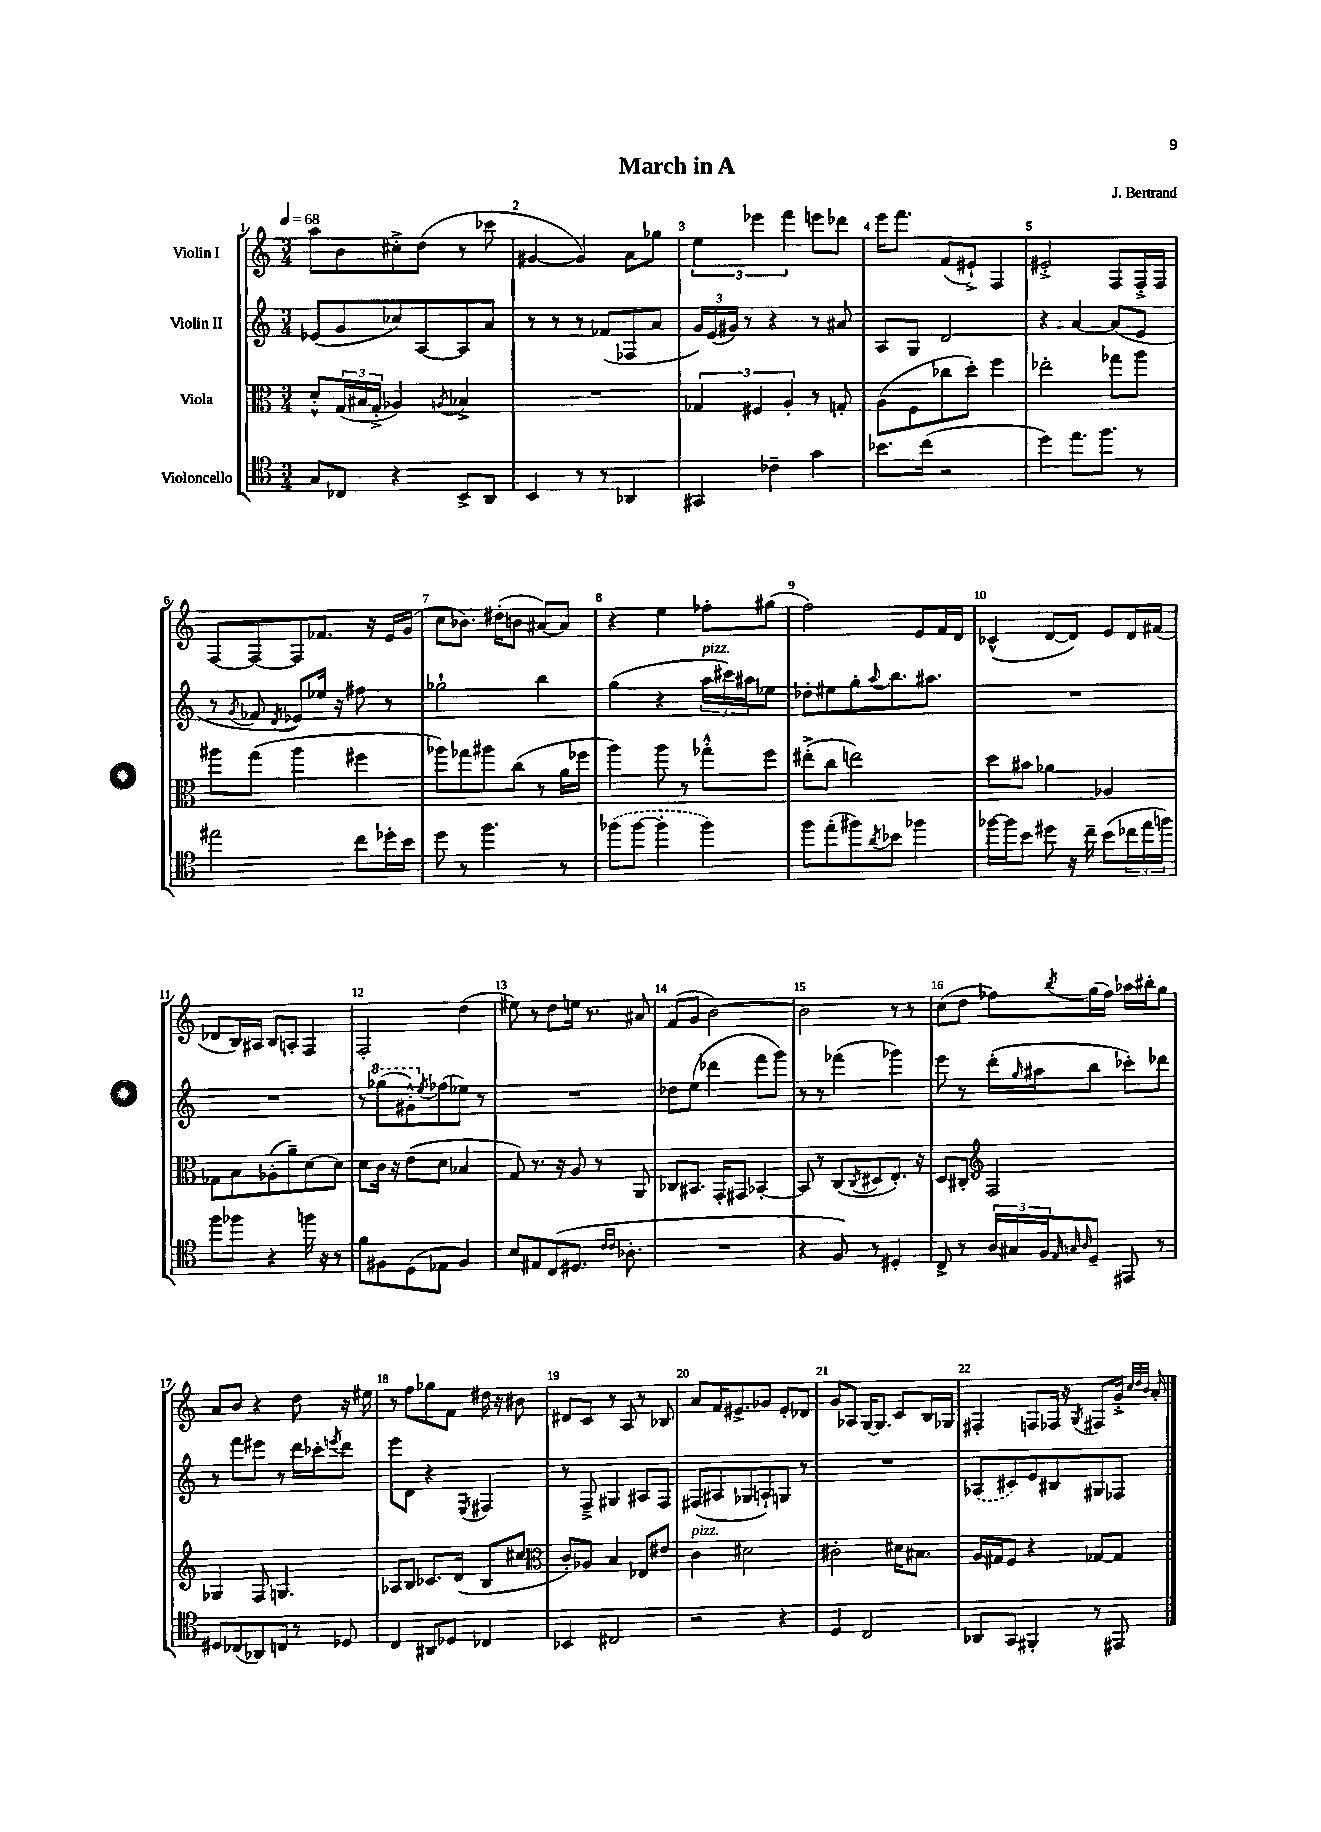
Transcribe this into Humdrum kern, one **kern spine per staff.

**kern	**kern	**kern	**kern
*part4	*part3	*part2	*part1
*staff4	*staff3	*staff2	*staff1
*I"Violoncello	*I"Viola	*I"Violin II	*I"Violin I
*clefC4	*clefC3	*clefG2	*clefG2
*k[]	*k[]	*k[]	*k[]
*M3/4	*M3/4	*M3/4	*M3/4
*MM68	*MM68	*MM68	*MM68
=1	=1	=1	=1
8G/L	8d'^^/L	(8e-X/L	8aa\L
8C-X/J	(24G/L	8g/	8b\
.	24B#X/	.	.
.	24G'^/JJ	.	.
4r	4A-X/)	8cc-X/)	8cc#X'^\
.	.	[8A/	(8dd\J
.	8qAn/	.	.
8BB^/L	4B-X^/	8A/]	8r
8AA/J	.	8a/J	8ccc-X\
=2	=2	=2	=2
4BB/	2.r	8r	[4g#X/
.	.	8r	.
8r	.	8r	4g#/])
8r	.	(8f-X/L	.
4AA-X/	.	8F-X/	8a\L
.	.	8a/J	8gg-X\J
=3	=3	=3	=3
4GG#X/	6G-X/	24g/LL)	6ee\
.	.	(24e/	.
.	.	24g#X/JJ)	.
.	.	8r	.
.	6F#X/	.	6eee-X\
4c-X~\	.	4r	.
.	6A'/	.	6fff\
4g\	8r	8r	8eeen\L
.	8Gn'/	8a#X/	8ddd-X\J
=4	=4	=4	=4
8.b-X\L	(8A\L	8A/L	16eee\KL
.	.	.	8.fff\J
.	8F\	8G/J	.
(16cc\Jk	.	.	.
2r	8cc-X\	2d/	(8f/L
.	8dd'\J)	.	8e#X`^/J)
.	4ff\	.	4F/
=5	=5	=5	=5
4dd\)	2ee-X'\	4r	2e#X'^/
8.ee\L	.	[4a/	.
8.ff\J	.	.	.
.	8gg-X\L	(8a/L]	8F/L
8r	8aa\J	8e/J	16F'^/L
.	.	.	16F/JJ
!!LO:LB:g=z
=6	=6	=6	=6
2ee#X\	8aa#X\L	8r	[8F/L
.	.	8qg/	.
.	(8gg\J	8f-X/	8F/_
.	.	8qd/	.
.	4aa#\	8e-X/L)	8F/]
.	.	16ee-X/Jk	8.f-X/J
.	.	16r	.
8cc\L	4ff#X\	8ff#X\	.
.	.	.	16r
16dd-X'\L	.	8r	16e/LL
16b\JJ	.	.	(16g/JJ
=7	=7	=7	=7
8dd\	8aa-X\L)	2gg-X`\	8cc\L
8r	8gg-X\	.	8.b-X\J)
4.ff\	8aa#X\	.	.
.	.	.	(16dd#X'\KL
.	(8cc\J	.	8bn\J
.	8r	4bb\	[8a#X/L)
8r	16a\LL	.	8a#/J]
.	16ff-X\JJ	.	.
=8	=8	=8	=8
(8ff-X\L	4aa\)	(4gg\	4r
[8ff-\J	.	.	.
4ff-'\]	8aa\	4r	4ee\
.	8r	.	.
!	!	!LO:TX:a:i:t=pizz.	!
4ff-\)	8gg-X'^^\L	24aa\LL	8ff-X'\L
.	.	24ccc#X\)	.
.	.	24aa#X\J	.
.	8ff\J	8ee-X\J	(8gg#X\J
=9	=9	=9	=9
8ff\L	(8ee#X'^\L	8dd-X'\L	2ff\)
(8ee'\	8cc\J	8ee#X\	.
8ff#X\)	2een\)	8gg'\	.
8qa/	.	8qqaa/	.
8b-X\J	.	8.bb\	.
4ff-X\	.	.	8e/L
.	.	8.aa#X\J	.
.	.	.	16f/L
.	.	.	16d/JJ
=10	=10	=10	=10
[16ff-X\LL	8dd\L	2.r	(4c-X^^/
16ff-\J]	.	.	.
8b\J	8b#X\J	.	.
8dd#X\	4a-X\	.	[8d/L
16r	.	.	8d/J])
16cc~\	.	.	.
(8b\L	4A-X/	.	8e/L
24cc-X\L	.	.	16d/L
24ee\	.	.	.
.	.	.	(16f#X/JJ
24ffn\JJ)	.	.	.
!!LO:LB:g=z
=11	=11	=11	=11
8ff\L	8G-X\L	2.r	8d-X/L
8ff-X\J	8B\	.	16B/L)
.	.	.	16A#X/JJ
4r	(8A-X'\	.	8B/L
.	8a~\)	.	8An'/J
16ffn\	[8d\	.	4F/
16r	.	.	.
8r	8d\J]	.	.
=12	=12	=12	=12
8f\L	8d\L	8r	2F'/
*	*	*8va	*
8F#X\	16c\Jk	(8ggg-X\L	.
.	16r	.	.
(8D\	(8e\L	8gg#X'^^\)	.
*	*	*X8va	*
.	.	8qee/	.
8E-X\J	8d\J	(8ff-X\	.
4F#/)	4B-X/	8ee-X\J)	(4dd\
.	.	8r	.
=13	=13	=13	=13
8B/L	8G/)	2.r	8ee#X\)
8E#X/	8.r	.	8r
(8C/	.	.	8dd\L
.	16r	.	.
8.D#X/J	8A/	.	16een\Jk
.	.	.	8.r
.	8r	.	.
16qqc/LL	.	.	.
16qqc/JJ	.	.	.
8.A-X'\	.	.	.
.	8AA/	.	8a#X/
=14	=14	=14	=14
2.r	8C-X/L	8dd-X\L	(8f/L
.	8.BB#X/J	(8ee\J	8g/J
.	.	4ddd-X\	[2b\)
.	16GG'/KL	.	.
.	8GG#X/J	.	.
.	[4BB-X'/	8fff\L	.
.	.	8ggg\J)	.
=15	=15	=15	=15
4r	8BB-/]	8r	2b\]
.	8r	8r	.
8F/)	(8C/L	(4fff-X\	.
.	8qC/	.	.
8r	8D#X/	.	.
4D#X'/	8.E'/J)	4ggg-X\)	8r
.	.	.	8r
.	16r	.	.
=16	=16	=16	=16
8C^/	8D/L	8eee\	(8cc\L
8r	8C#X'/J	8r	8dd\J
*	*clefG2	*	*
24A/LL	2F/	(16ddd'\LL	8ff-X\L)
24G#X/	.	.	.
.	.	16qqgg/	.
.	.	16aa#X\J	.
24F/J	.	.	.
32qqE/	.	.	.
32qqGn/	.	.	.
32qqA/	.	.	8qbb/
8D~/J	.	8bb\J	(16gg\L
.	.	.	16ff-\JJ)
8EE#X/	.	8ccc-X'\L)	16aa-X\LL
.	.	.	16bb#X'\J
8r	.	8ddd-X\J	8gg\J
!!LO:LB:g=z
=17	=17	=17	=17
8D#X/L	4G-X/	8r	8a/L
(8C-X/	.	8fff\L	8b/J
8AA-X/)	8F/	8eee#X\J	4r
8Cn/J	4.Gn/	8r	.
8r	.	16ddd\LL	8dd\
.	.	16ccc-X'\J	.
.	.	8qeeen/	.
8D-X/	.	8ddd\J	16r
.	.	.	16ee#X\
=18	=18	=18	=18
4C/	8A-X/L	8eee\L	8r
.	8B/J	8d\J	8ff\L
8AA#X/L	8.c-X/L	4r	8gg-X\
8D-X/J	.	.	8f\J
.	(16d/Jk	.	.
.	.	8qE/	.
4C-X/	8B/L	4F#X/	16dd#X\
.	.	.	16r
.	8cc#X/J	.	8b#X\
=19	=19	=19	=19
*	*clefC3	*	*
4BB-X/	8c'/L)	8r	8d#X/L
.	8A-X/J	8F~^/	8c/J
2C#X/	4B/	4G#X/	8r
.	.	.	8A/
.	8E-X/L	8A#X/L	8r
.	8e#X/J	8F/J	8B-X/
=20	=20	=20	=20
!	!LO:TX:a:i:t=pizz.	!	!
2r	4c\	(8F#X/L	8a/L
.	.	8A#X/	16f/K
.	.	.	8.e#X^/
.	2d#X\	8G-X/	.
.	.	8An`/)	8g-X/J
4r	.	8Gn/J	8e#'/L
.	.	8r	8d-X/J
=21	=21	=21	=21
4D/	2c#X'\	2.r	8g/L
.	.	.	8A-X/J
2C/	.	.	[16G/KL
.	.	.	8.G/J]
.	16d#X\KL	.	8c/L
.	8.B#X\J	.	.
.	.	.	16B/L
.	.	.	16G-X/JJ
=22	=22	=22	=22
8AA-X/L	16A/LL	(8A-X/L	4F#X'/
.	16G#X/J	.	.
8GG/J	8F/J	8c#X/)	.
4FF#X'/	4r	8e/	8Fn/L
.	.	8B#X/	16F-X/Jk
.	.	.	16r
.	.	.	8qG/
8r	[8G-X/L	8G#X/	8F#X/L
8EE#X/	8G-/J]	8F-X/J	16g'^/Jk
.	.	.	32qqcc/LLL
.	.	.	32qqdd/
.	.	.	32qqb/JJJ
.	.	.	16a'/
==	==	==	==
*-	*-	*-	*-
